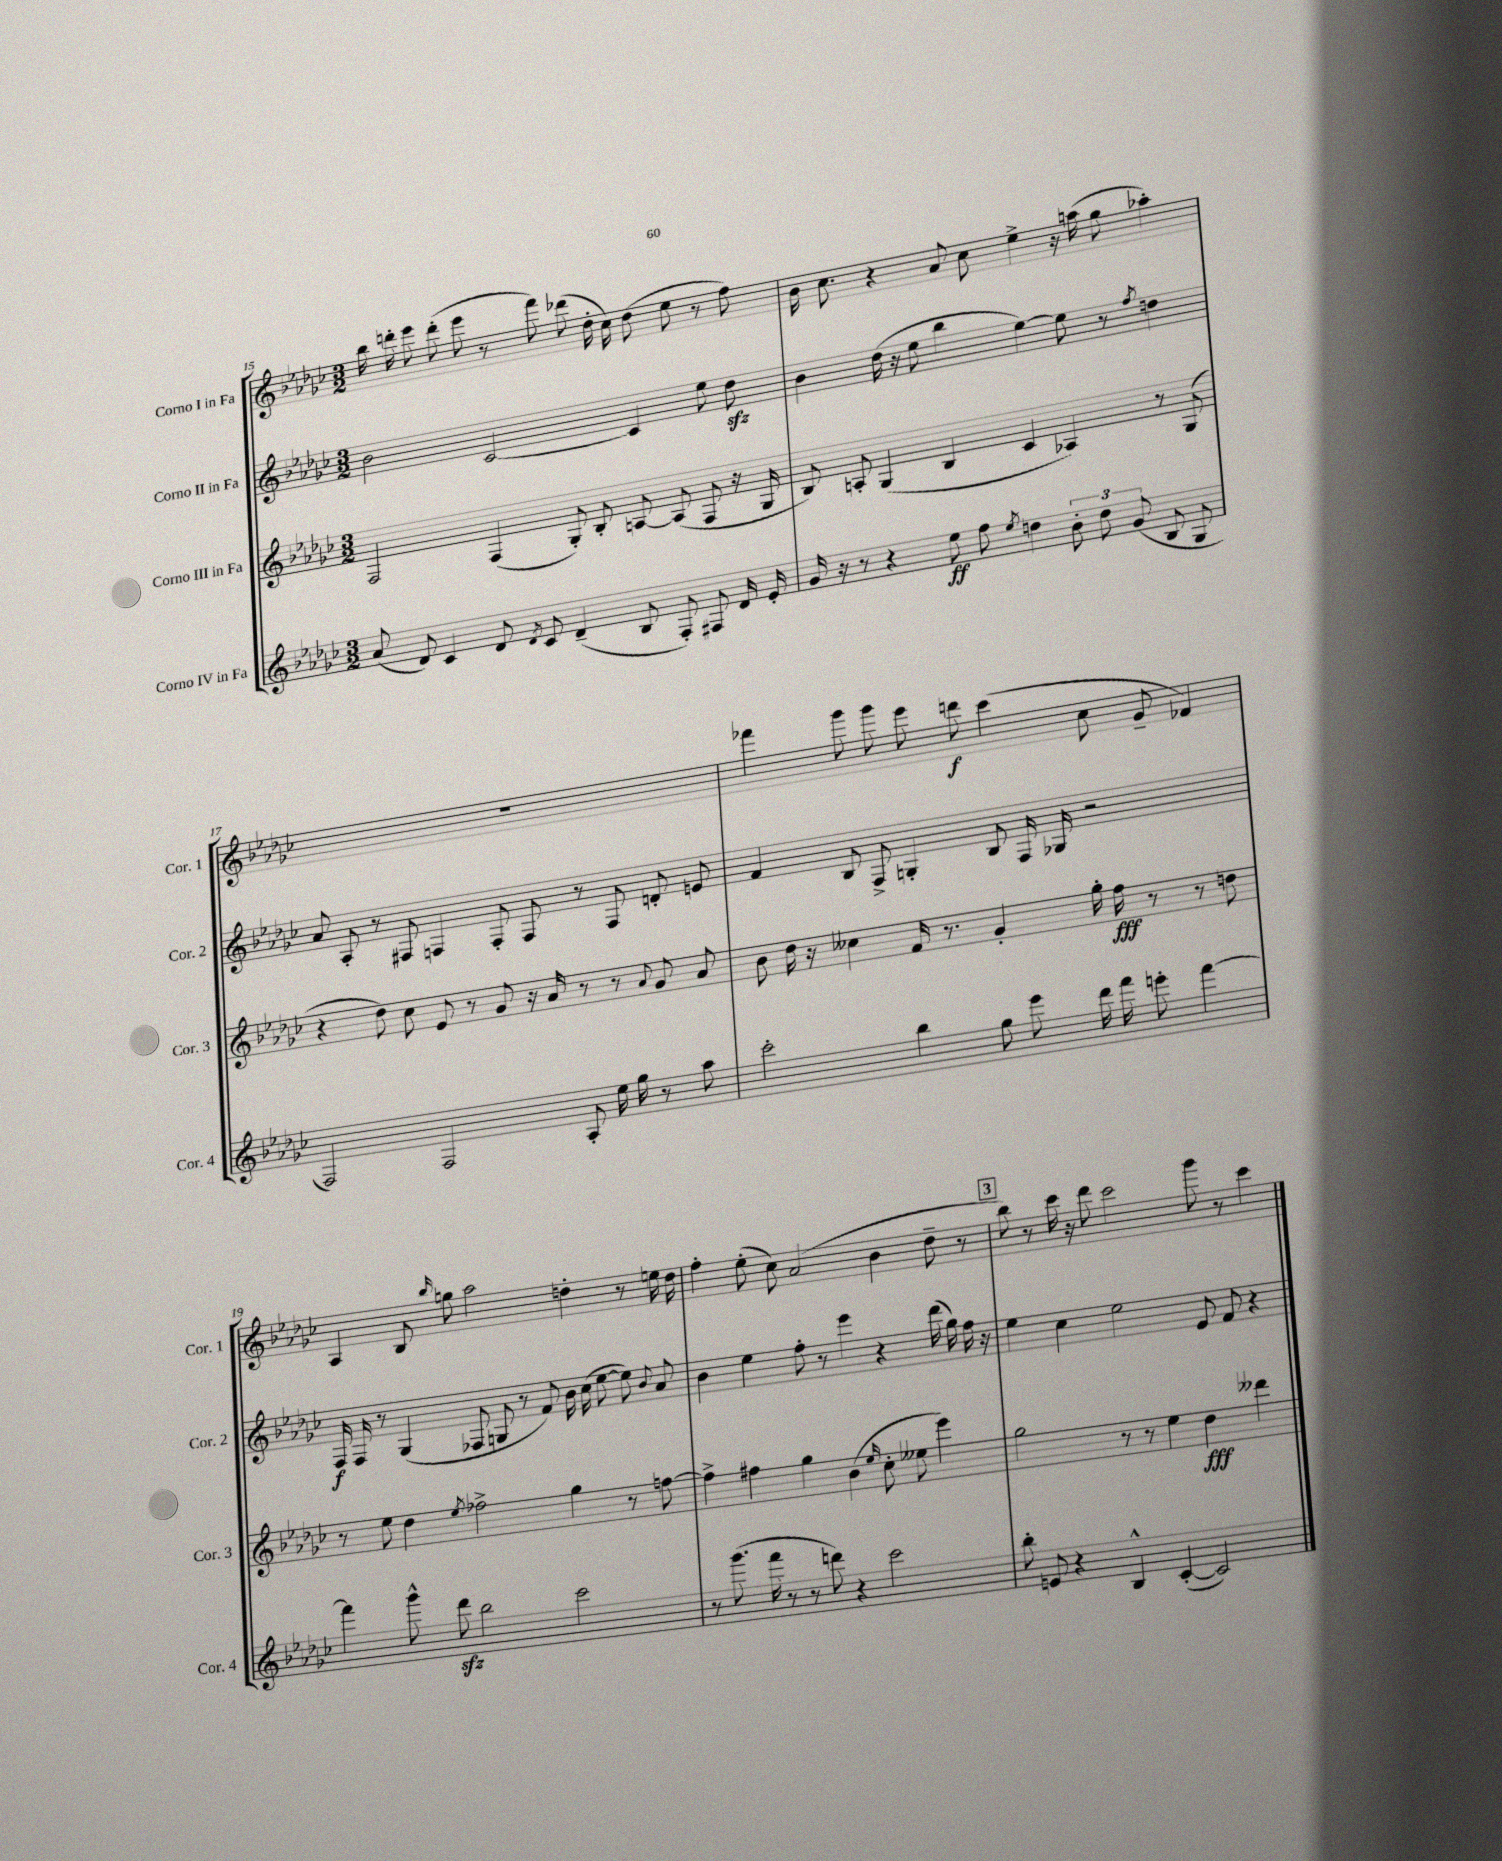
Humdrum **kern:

**kern	**kern	**kern	**kern
*staff4	*staff3	*staff2	*staff1
*clefG2	*clefG2	*clefG2	*clefG2
*k[b-e-a-d-g-c-]	*k[b-e-a-d-g-c-]	*k[b-e-a-d-g-c-]	*k[b-e-a-d-g-c-]
*M3/2	*M3/2	*M3/2	*M3/2
(8a-	2F	2b-	16bb-
.	.	.	16ddd'
8d-)	.	.	8eee-
4c-	.	.	(8ddd'
.	.	.	8eee-
8d-	(4F	[2c-	8r
8qd-	.	.	.
8c-	.	.	8fff)
(4d-~	8G-')	.	(8ddd-
.	8B-'	.	16dd-'
.	.	.	16cc-)
8B-	[8A	4c-]	(8dd-
8F')	(8A]	.	8ee-
8F#	8F	8ee-	8r
16d-	16r	8dd-	8ff)
16e-'	16G-	.	.
=	=	=	=
16g-	8B-)	4b-	16b-
16r	.	.	8.cc-
8r	8A'	.	.
4r	(4G-	(16dd-	4r
.	.	16r	.
.	.	8ee-	.
8ee-	4B-	4bb-	8a-
8ff	.	.	8cc-
8qee-	.	.	.
4dd	4c-	[4ee-)	4ee-^
12b-'	4A-)	8ee-]	16r
.	.	.	(16aa
12dd	.	.	.
.	.	8r	8gg-
(12g-	.	.	.
.	.	8qff	.
8B-	8r	4dd	4aa-')
8G-	(8G-	.	.
=	=	=	=
2F)	4r	8a-	1.r
.	.	8A-'	.
.	8dd-)	8r	.
.	8cc-	8F#	.
2F	8e-	4F	.
.	8r	.	.
.	8g-	8F'	.
.	16r	8F	.
.	16a-	.	.
8A-'	8r	8r	.
16ee-	8r	8F	.
16gg-	.	.	.
.	8qqa-	.	.
8r	8g-	8d'	.
8aa-	8a-	8e	.
=	=	=	=
2ccc-'	8b-	4f	4fff-
.	16dd-	.	.
.	16r	.	.
.	4cc--	8B-	8ggg-
.	.	8F^	8ggg-
4bb-	16f	4G'	8eee-
.	8.r	.	.
.	.	.	8ddd
8gg-	4g-'	8B-	(4ccc-
8eee-	.	16F	.
.	.	16G-	.
16ddd-	16gg-'	2r	8cc-
16fff	16ff	.	.
8eee'	8r	.	8g-~
[4fff	8r	.	4f-)
.	8dd	.	.
=	=	=	=
4fff]	8r	16F	4A-
.	.	16F	.
.	8ee-	8r	.
8ggg-^^	4dd-	(4G-	8B-
.	.	.	16qqbb-
8ddd-	.	.	8gg
.	8qee-	.	.
2bb-	2ff-^	8F-	2aa-
.	.	8G	.
.	.	8r	.
.	.	8f)	.
2ccc-	4gg-	16b-	4dd'
.	.	(16cc-	.
.	.	[8ee-	.
.	8r	8ee-])	8r
.	.	8qqb-	.
.	[8ff	8a-	16ee
.	.	.	16dd
=	=	=	=
8r	4ff^]	4b-	4ff'
(8.ggg-	.	.	.
.	4ff#	4ee-	(8ee-'
16fff	.	.	.
8r	.	.	8cc-)
8r	4gg-	8ff'	(2a-
8ddd)	.	8r	.
4r	(4b-	4eee-	.
.	16qqee-	.	.
2ccc-	8cc-'	4r	4b-
.	8ee--	.	.
.	4eee-)	(16ddd-	8dd-~
.	.	16gg-)	.
.	.	16ff	8r
.	.	16r	.
=	=	=	=
8bb-'	2gg-	4ee-	8bb-)
8e	.	.	8r
4r	.	4cc-	16ccc-
.	.	.	16r
.	.	.	8ddd-
4B-^^	8r	2ee-	2ccc-
.	8r	.	.
([4c-'	4ee-	.	.
2c-])	4dd-	8e-	8ggg-
.	.	8f	8r
.	4ddd--	4r	4ccc-
==	==	==	==
*-	*-	*-	*-
